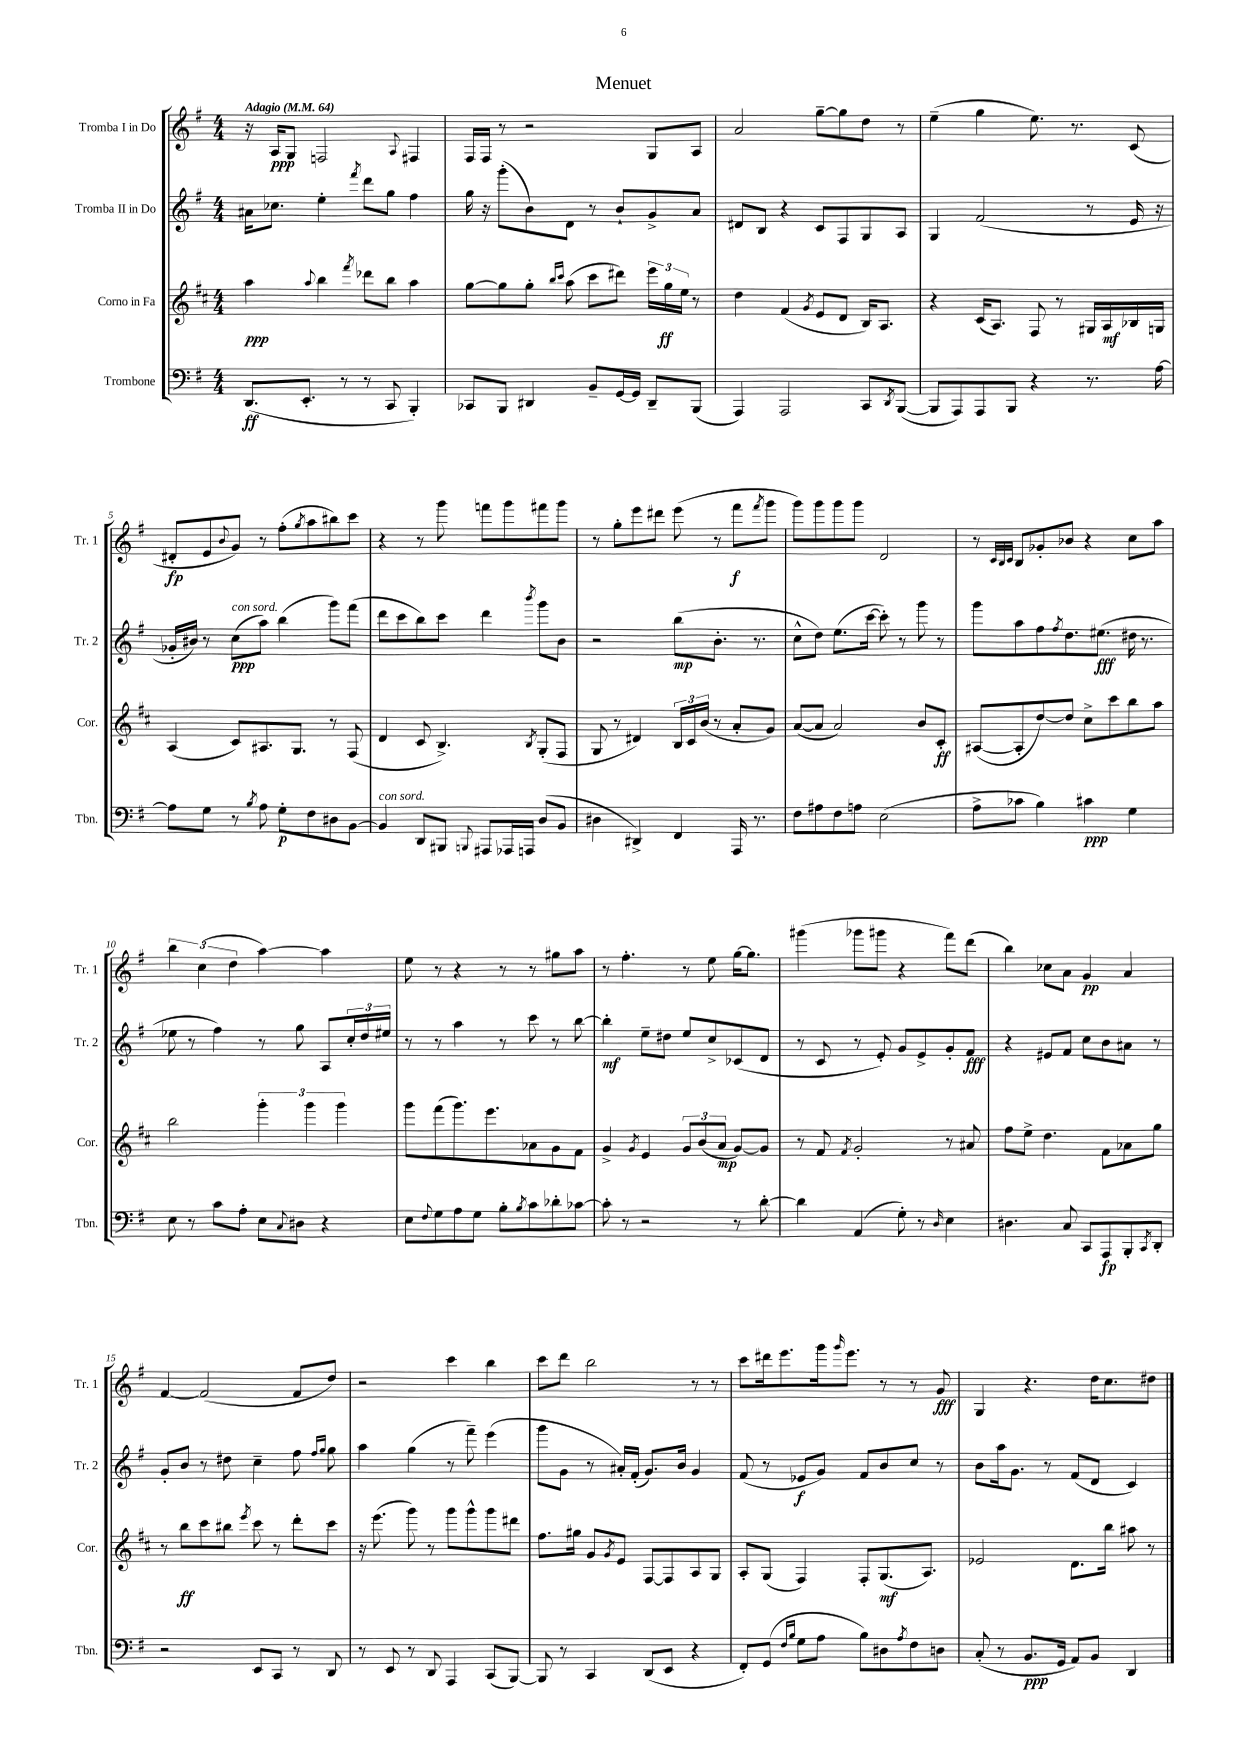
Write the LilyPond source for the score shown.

\header { title = "Menuet" }
<<
\new StaffGroup <<
\new Staff = "s0" \with { instrumentName = "Tromba I in Do" shortInstrumentName = "Tr. 1" } {
    \clef treble \key g \major \numericTimeSignature \time 4/4 \tempo "Adagio" 4 = 64
    r16 a16\ppp g8 f2 \appoggiatura { a8 } fis4 |
    fis16 fis16 r8 r2 g8 a8 |
    a'2 g''8~-- g''8 d''8 r8 |
    e''4--( g''4 e''8.) r8. c'8( |
    dis'8-.\fp e'8 \appoggiatura { b'8 } g'8) r8 fis''8-.( \acciaccatura { g''8 } a''8 bis''8) c'''8 |
    r4 r8 g'''8 f'''8 g'''8 fis'''8 g'''8 |
    r8 g''8-. e'''8 dis'''8 e'''8( r8 fis'''8\f \acciaccatura { fis'''8 } g'''8 |
    g'''8) g'''8 g'''8 g'''8 d'2 |
    r8 \grace { c'32 b32 c'32 } b8 ges'8-. bes'8 r4 c''8 a''8 |
    \tuplet 3/2 { b''4 c''4( d''4 } a''4~) a''4 |
    e''8 r8 r4 r8 r8 gis''8 a''8 |
    r8 fis''4.-. r8 e''8 g''16~ g''8. |
    gis'''4( ges'''8 gis'''8 r4 fis'''8) d'''8( |
    b''4) ces''8 a'8 g'4\pp a'4 |
    fis'4~ fis'2( fis'8 d''8) |
    r2 c'''4 b''4 |
    c'''8 d'''8 b''2 r8 r8 |
    c'''8 dis'''16 e'''8. g'''16 \grace { g'''16 } e'''8. r8 r8 g'8\fff |
    g4 r4. d''16 c''8. dis''8 \bar "|." |
}
\new Staff = "s1" \with { instrumentName = "Tromba II in Do" shortInstrumentName = "Tr. 2" } {
    \clef treble \key g \major \numericTimeSignature \time 4/4
    ais'16 ces''8. e''4-. \acciaccatura { fis'''8 } d'''8 g''8 fis''4 |
    g''16 r16 g'''8-.( b'8) d'8 r8 b'8-! g'8-> a'8 |
    dis'8 b8 r4 c'8 fis8 g8 a8 |
    g4 fis'2( r8 e'16 r16 |
    ges'16-. bis'16) r8 c''8\ppp^\markup { \italic "con sord." }( a''8) b''4( g'''8) fis'''8( |
    d'''8 c'''8 b''8) c'''8 d'''4 \acciaccatura { b'''8 } g'''8 b'8 |
    r2 b''8\mp( b'8.-. r8. |
    c''8-^ d''8) e''8.( c'''16~ c'''8-.) r8 g'''8 r8 |
    g'''8 a''8 fis''8 \acciaccatura { fis''8 } d''8. eis''8.\fff( dis''16 r8. |
    ees''8 r8 fis''4) r8 g''8 a8 \tuplet 3/2 { c''16-. d''16 eis''16 } |
    r8 r8 a''4 r8 c'''8 r8 b''8~ |
    b''4-.\mf e''8-- dis''8 e''8 c''8-> ces'8( d'8 |
    r8 c'8 r8 e'8-.) g'8 e'8-> g'8-. fis'8\fff |
    r4 eis'8 fis'8 c''8 b'8 ais'8 r8 |
    g'8-. b'8 r8 dis''8 c''4-- fis''8 \grace { fis''16 g''16 } g''8 |
    a''4 g''4( r8 fis'''8--) e'''4( |
    g'''8 g'8 r8 ais'16-.) fis'16-.( g'8.) b'16 g'4 |
    fis'8( r8 ees'8\f g'8) fis'8 b'8 c''8 r8 |
    b'8 a''16 g'8. r8 fis'8( d'8 c'4) \bar "|." |
}
\new Staff = "s2" \with { instrumentName = "Corno in Fa" shortInstrumentName = "Cor." } {
    \clef treble \key d \major \numericTimeSignature \time 4/4
    a''4\ppp \appoggiatura { a''8 } b''4 \acciaccatura { fis'''8 } des'''8 b''8 a''4 |
    g''8~ g''8 g''8-. \grace { b''16 cis'''16 } a''8( cis'''8 dis'''8) \tuplet 3/2 { e'''16 g''16\ff e''16 } r8 |
    d''4 fis'4( \acciaccatura { g'8 } e'8 d'8 b16) a8. |
    r4 cis'16( a8.) fis8 r8 gis16 a16\mf bes16 g16 |
    a4( cis'8) ais8. g8. r8 fis8( |
    d'4 cis'8 b4.->) \acciaccatura { b8 } g8-.( fis8 |
    g8 r8 dis'4) \tuplet 3/2 { b16 cis'16 b'16( } r8 a'8-. g'8) |
    a'8~( a'8 a'2) b'8 cis'8-.\ff |
    ais8~( ais8-. d''8~) d''8 cis''8-> cis'''8 b''8 a''8 |
    b''2 \tuplet 3/2 { g'''4-. g'''4 g'''4 } |
    g'''8 fis'''8( g'''8.) e'''8. aes'8 g'8 fis'8 |
    g'4-> \acciaccatura { g'8 } e'4 \tuplet 3/2 { g'8 b'8( a'8\mp } g'8~) g'8 |
    r8 fis'8 \acciaccatura { fis'8 } g'2-. r8 ais'8 |
    fis''8 e''8-> d''4. fis'8 aes'8 g''8 |
    r8 b''8\ff cis'''8 bis''8 \acciaccatura { e'''8 } cis'''8 r8 d'''8-. cis'''8 |
    r16 e'''8.( g'''8) r8 g'''8 g'''8-^ g'''8 dis'''8 |
    fis''8. gis''16 g'8 \acciaccatura { g'8 } e'8 fis8~ fis8 a8 g8 |
    a8-. g8( fis4) fis8-. g8.\mf( a8.) |
    ees'2 d'8. b''16 ais''8 r8 \bar "|." |
}
\new Staff = "s3" \with { instrumentName = "Trombone" shortInstrumentName = "Tbn." } {
    \clef bass \key g \major \numericTimeSignature \time 4/4
    d,8.\ff( e,8.-. r8 r8 c,8 b,,4-.) |
    ces,8 b,,8 dis,4 b,8-- g,16~ g,16 dis,8-- b,,8( |
    a,,4) a,,2 c,8 \acciaccatura { d,8 } b,,8~( |
    b,,8 a,,8) a,,8 b,,8 r4 r8. a16~ |
    a8 g8 r8 \acciaccatura { b8 } a8 g8-.\p fis8 dis8 b,8~ |
    b,4^\markup { \italic "con sord." } d,8 bis,,8 \appoggiatura { b,,8 } ais,,8 aes,,16 a,,16 d8( b,8 |
    dis4 dis,4->) fis,4 a,,16 r8. |
    fis8 ais8 fis8 a8 e2( |
    a8-> ces'8 b4) cis'4\ppp g4 |
    e8 r8 c'8 a8-. e8 \appoggiatura { c8 } dis8 r4 |
    e8 \appoggiatura { fis8 } g8 a8 g8 b8-. \acciaccatura { b8 } c'8 des'8-. ces'8~ |
    ces'8-. r8 r2 r8 d'8~-. |
    d'4 a,4( g8-.) r8 \grace { d16 } e4 |
    dis4. c8 c,8 a,,8\fp b,,8-. \acciaccatura { c,8 } d,8-. |
    r2 e,8 c,8 r8 d,8 |
    r8 e,8 r8 d,8 a,,4 c,8( b,,8~) |
    b,,8 r8 c,4 d,8( e,8 r4 |
    fis,8-.) g,8( \grace { fis16 b16 } g8 a8 b8) dis8 \acciaccatura { a8 } fis8 d8 |
    c8-.( r8 b,8.\ppp g,16 a,8) b,8 d,4 \bar "|." |
}
>>
>>
